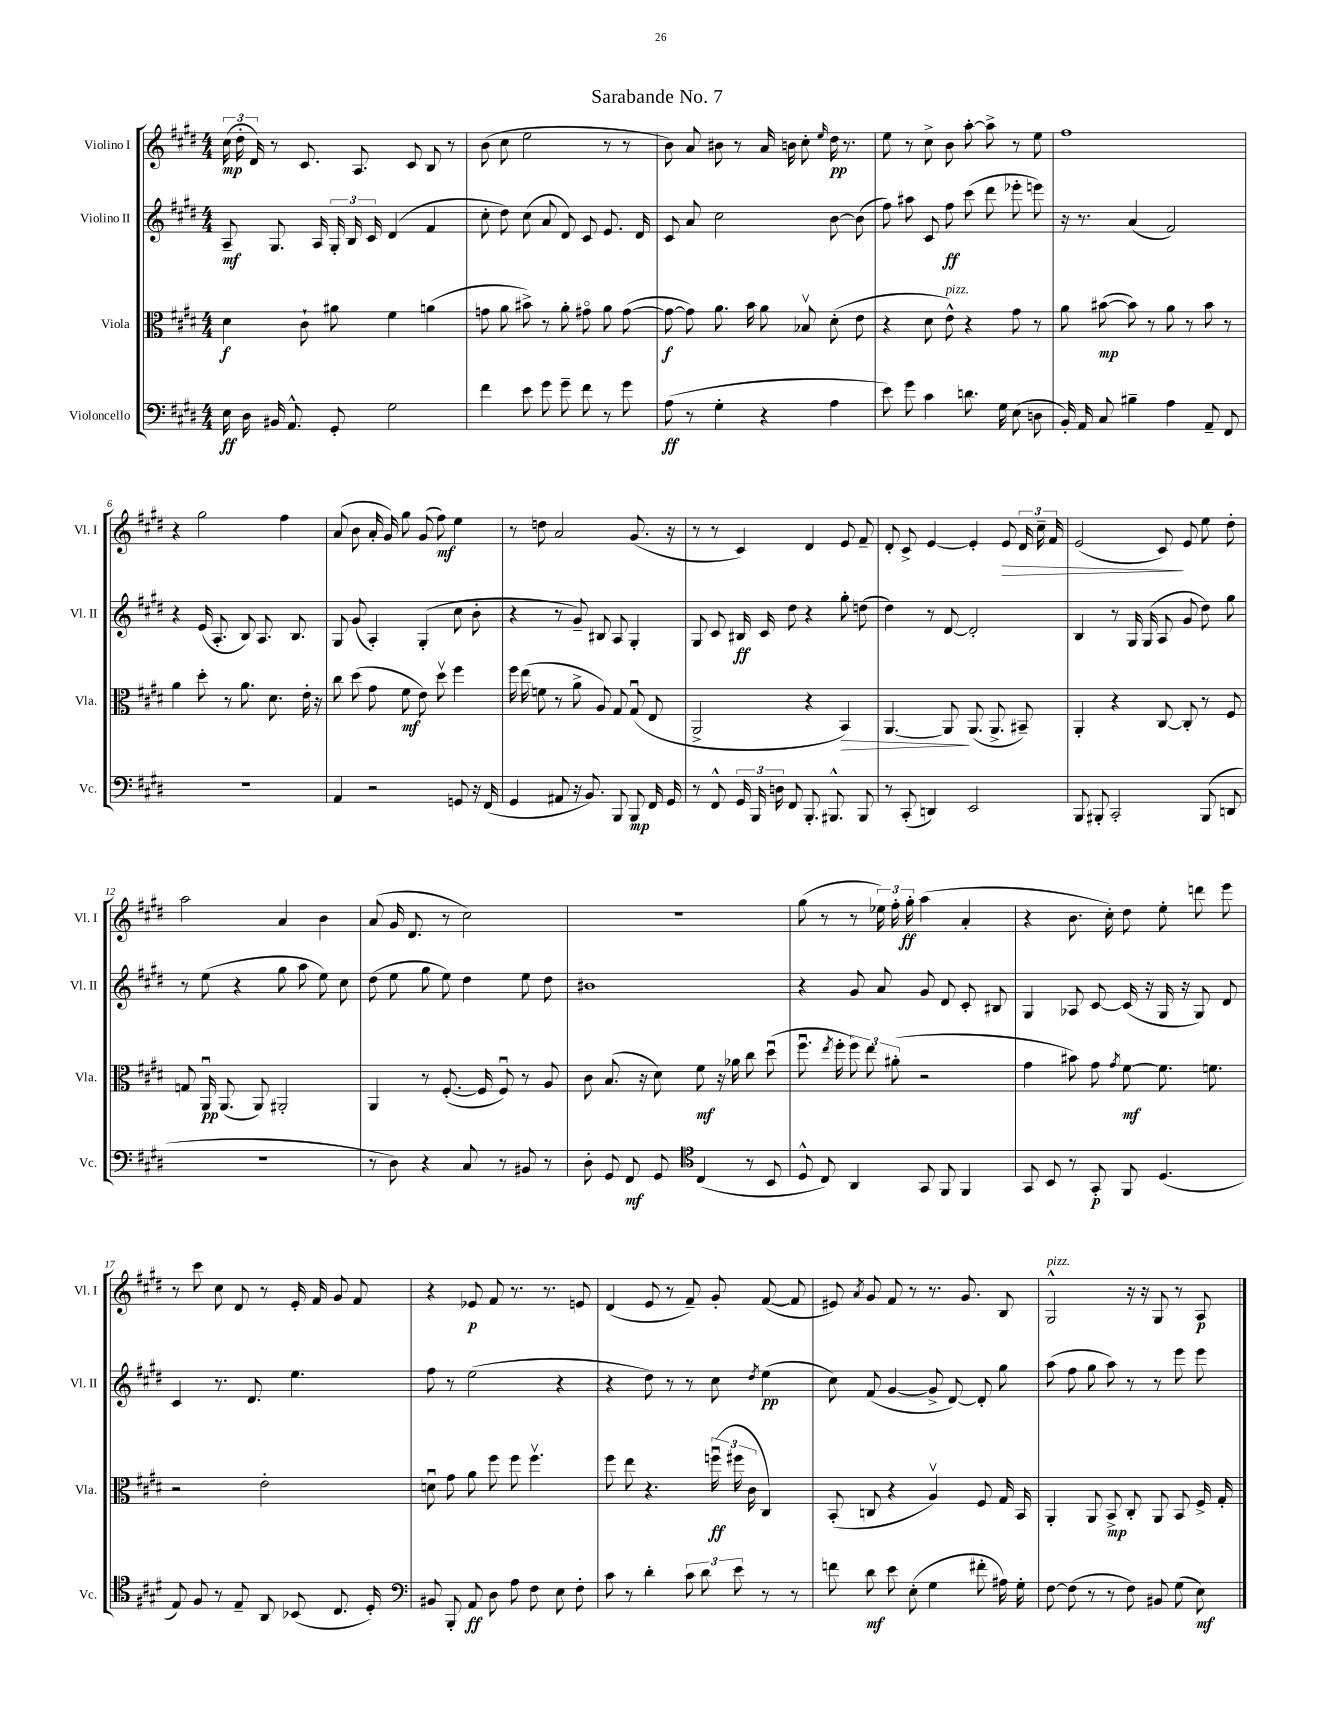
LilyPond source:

\header { title = "Sarabande No. 7" }
<<
\new StaffGroup <<
\new Staff = "s0" \with { instrumentName = "Violino I" shortInstrumentName = "Vl. I" } {
    \clef treble \key e \major \numericTimeSignature \time 4/4
    \autoBeamOff \tuplet 3/2 { cis''16\mp( dis''16-. dis'16) } r8 cis'8. a8. cis'8 b8 r8 |
    b'8( cis''8 e''2 r8 r8 |
    b'8) a'8 bis'8 r8 a'16 b'16 cis''8-. \grace { e''16 } dis''16\pp r8. |
    e''8 r8 cis''8-> b'8 a''8~-. a''8-> r8 e''8 |
    fis''1 |
    r4 gis''2 fis''4 |
    a'8( b'8 a'16-. gis'16) gis''8 gis'8( fis''8\mf) e''4 |
    r8 d''8 a'2 gis'8.( r16 |
    r8 r8 cis'4) dis'4 e'8 fis'8-- |
    dis'8-. cis'8-> e'4~ e'4-. e'8\> \tuplet 3/2 { dis'16 cis''16-- fis'16 } |
    e'2( cis'8\!) e'8 e''8 dis''8-. |
    a''2 a'4 b'4 |
    a'8( gis'16 dis'8. r8 cis''2) |
    R1 |
    gis''8( r8 r8 \tuplet 3/2 { ees''16) fis''16-. gis''16-.\ff } a''4( a'4-. |
    r4 b'8. cis''16-.) dis''8 e''8-. d'''8 e'''8 |
    r8 cis'''8 cis''8 dis'8 r8 e'16-. fis'16 gis'8 fis'8 |
    r4 ees'8\p fis'8 r8. r8. e'8 |
    dis'4( e'8 r8 fis'8--) gis'8-. fis'8~( fis'8 |
    eis'8) \acciaccatura { a'8 } gis'8 fis'8 r8 r8. gis'8. b8 |
    gis2-^^\markup { \italic "pizz." } r16 r16 gis8 r8 a8\p \bar "|." |
}
\new Staff = "s1" \with { instrumentName = "Violino II" shortInstrumentName = "Vl. II" } {
    \clef treble \key e \major \numericTimeSignature \time 4/4
    \autoBeamOff a8--\mf gis8. a16 \tuplet 3/2 { gis16-. b16 cis'16 } dis'4( fis'4 |
    cis''8-. dis''8) cis''8( a'8 dis'8) cis'8 e'8. dis'16 |
    cis'8 a'8 cis''2 b'8~ b'8( |
    fis''8) ais''8 cis'8 fis''8\ff cis'''8( dis'''8 ees'''8-. e'''8) |
    r16 r8. a'4( fis'2) |
    r4 e'16( a8.-. b8) a8. b8. |
    gis8 gis'8( a4-.) gis4-.( cis''8 b'8-. |
    r4 r8 gis'8--) bis8 a8 gis4-. |
    gis8 cis'8 bis16\ff cis'16 dis''8 r4 gis''8-. d''8( |
    dis''4) r8 dis'8~ dis'2-. |
    b4 r8 gis16 gis16( a8 gis'8 dis''8) gis''8 |
    r8 e''8( r4 gis''8 a''8 e''8) cis''8 |
    dis''8( e''8 gis''8 e''8) dis''4 e''8 dis''8 |
    bis'1 |
    r4 gis'8 a'8 gis'8 dis'8 cis'8-. bis8 |
    gis4 aes8 cis'8~ cis'16( r16 gis16 r16 gis8) dis'8 |
    cis'4 r8. dis'8. e''4. |
    fis''8 r8 e''2( r4 |
    r4 dis''8) r8 r8 cis''8 \acciaccatura { dis''8 } e''4\pp( |
    cis''8) fis'8( gis'4~ gis'8-> dis'8~) dis'8-. gis''8 |
    a''8( fis''8 gis''8 a''8) r8 r8 e'''8 e'''8 \bar "|." |
}
\new Staff = "s2" \with { instrumentName = "Viola" shortInstrumentName = "Vla." } {
    \clef alto \key e \major \numericTimeSignature \time 4/4
    \autoBeamOff dis'4\f cis'8-! ais'8 fis'4 a'4( |
    g'8 a'8 bis'8->) r8 a'8-. gis'8\flageolet a'8 gis'8~( |
    gis'8~\f gis'8) a'8. b'16 a'8 bes8\upbow dis'8-.( e'8 |
    r4 dis'8 e'8-^^\markup { \italic "pizz." }) r4 gis'8 r8 |
    a'8 bis'8~\mp( bis'8) r8 a'8 r8 bis'8 r8 |
    a'4 dis''8-. r8 a'8. dis'8. e'16-. r16 |
    cis''8 dis''8( gis'8 fis'8\mf e'8) dis''8\upbow fis''4 |
    fis''16 e''16( f'8 r8 a'8-> a8) gis8 gis8\downbow( e8 |
    a,2-> r4 b,4\>) |
    a,4.~ a,8\! a,8.( a,8.-> bis,8--) |
    a,4-. r4 cis8~ cis8-. r8 fis8 |
    g8 a,16\downbow\pp a,8.( a,8) ais,2-. |
    a,4 r8 fis8.~-.( fis16 fis8\downbow) r8 a8 |
    cis'8 b8.( r16 dis'8) fis'8\mf r16 aes'16 cis''8 dis''8\downbow( |
    fis''8.\downbow \acciaccatura { e''8 } fis''16-. \tuplet 3/2 { fis''8) e''8 ais'8-.( } r2 |
    gis'4 bis'8) gis'8 \acciaccatura { gis'8 } fis'8~\mf fis'8. f'8. |
    r2 e'2-. |
    d'8\downbow gis'8 a'8 fis''8 fis''8 fis''4.\upbow |
    fis''8 e''8 r4. \tuplet 3/2 { f''16\downbow\ff( fis''16 cis'16 } cis4) |
    b,8-.( c8 r4 a4\upbow) fis8 gis16 b,16 |
    a,4-. a,8 b,8->\mp cis8-. a,8 b,8 fis16-> gis16-. \bar "|." |
}
\new Staff = "s3" \with { instrumentName = "Violoncello" shortInstrumentName = "Vc." } {
    \clef bass \key e \major \numericTimeSignature \time 4/4
    \autoBeamOff e16\ff dis16 bis,16 a,8.-^ gis,8-. gis2 |
    fis'4 e'8 gis'8 gis'8-- fis'8 r8 gis'8 |
    a8\ff( r8 gis4-. r4 a4 |
    e'8) gis'8 cis'4 d'8. gis16 e8( d8 |
    b,16-.) a,16 cis8 bis4-- a4 a,8-- fis,8 |
    R1 |
    a,4 r2 g,8 r16 fis,16( |
    gis,4 ais,8 r16 b,8.) b,,8 b,,8\mp fis,16 gis,16 |
    r8 fis,8-^ \tuplet 3/2 { gis,16 b,,16 d16 } fis,8 b,,8.-. bis,,8.-^ bis,,8 |
    r8 cis,8-.( d,4) e,2 |
    b,,8 bis,,8-. cis,2-. bis,,8( d,8 |
    R1 |
    r8 dis8) r4 cis8 r8 bis,8 r8 |
    dis8-. gis,8 fis,8\mf gis,8 \clef tenor cis4( r8 b,8 |
    dis8-^ cis8) a,4 gis,8 fis,8 fis,4 |
    gis,8 b,8 r8 gis,8-.\p fis,8 dis4.( |
    e8) fis8 r8 e8-- a,8 bes,8( cis8. dis16-.) |
    \clef bass bis,8 b,,8-. a,8\ff dis8 a8 fis8 e8 fis8-. |
    cis'8 r8 dis'4-. \tuplet 3/2 { cis'8 dis'8 e'8 } r8 r8 |
    f'8 dis'8\mf e'8 e8-.( gis4 fis'8-. ais16) gis16-. |
    fis8~ fis8( r8 r8 fis8) bis,8 gis8( e8\mf) \bar "|." |
}
>>
>>
